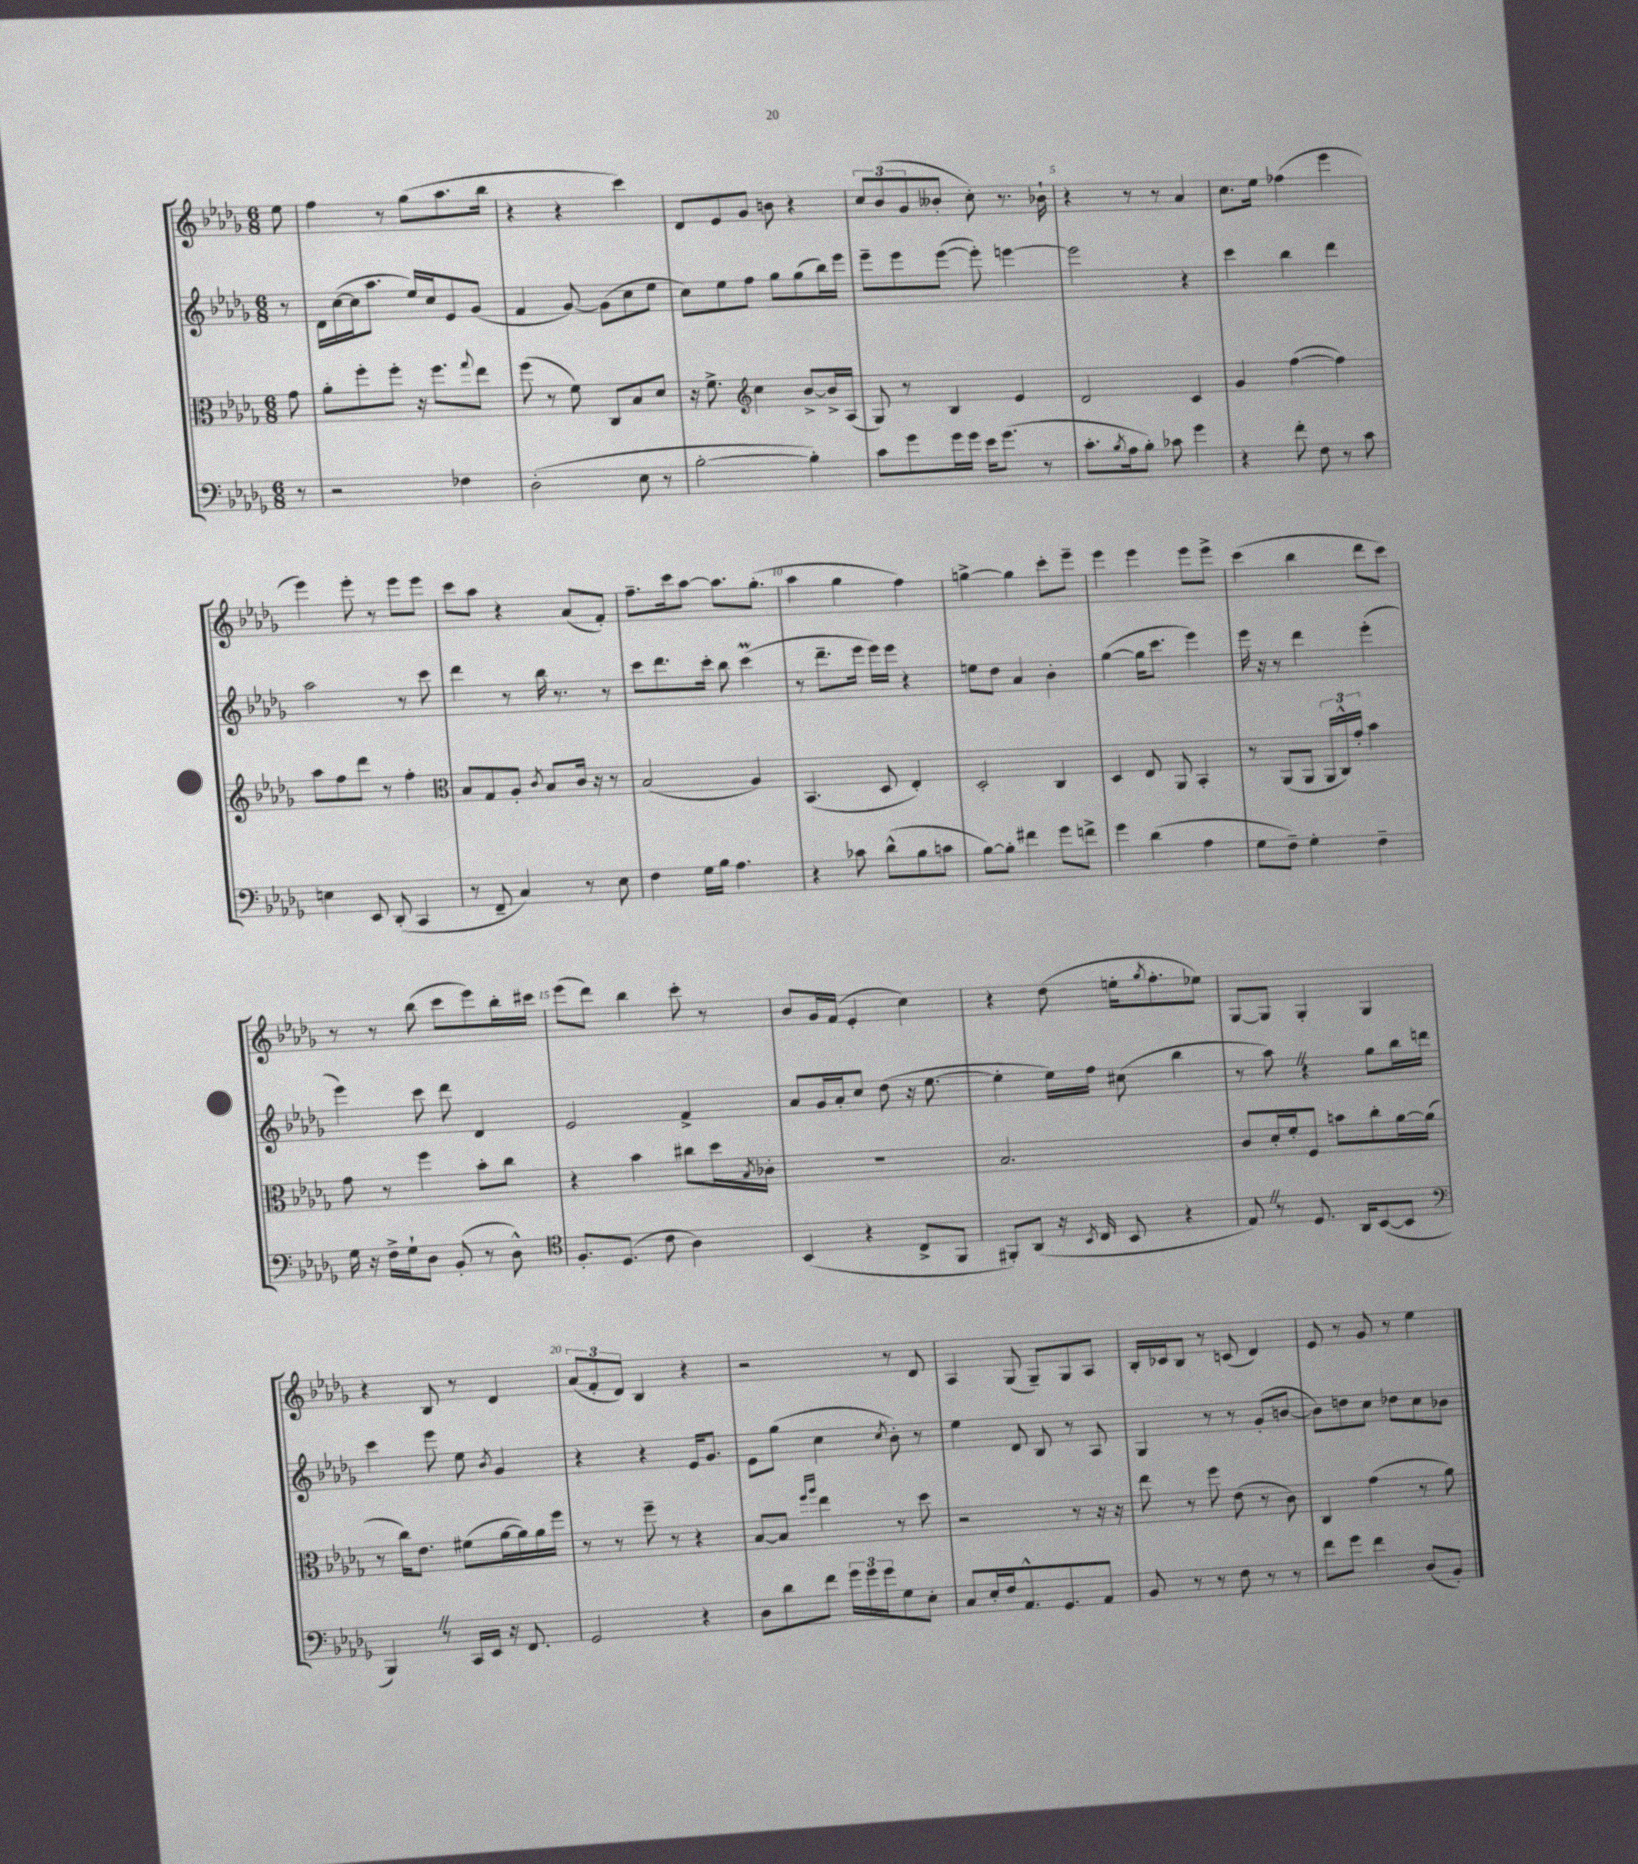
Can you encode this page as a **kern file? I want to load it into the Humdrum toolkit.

**kern	**kern	**kern	**kern
*part4	*part3	*part2	*part1
*staff4	*staff3	*staff2	*staff1
*clefF4	*clefC3	*clefG2	*clefG2
*k[b-e-a-d-g-]	*k[b-e-a-d-g-]	*k[b-e-a-d-g-]	*k[b-e-a-d-g-]
*M6/8	*M6/8	*M6/8	*M6/8
=	=	=	=
8r	8g-\	8r	8ee-\
=1	=1	=1	=1
2r	8a-'\L	16d-\LL	4ff\
.	.	([16cc\	.
.	8ff'\	16cc\J]	.
.	.	8.aa-\J	.
.	8ff'\J	.	8r
.	16r	16ee-/LL)	(8gg-\L
.	8.ff\L	16cc/J	.
4F-X\	.	8e-/	8.aa-\
.	8qqgg-/	.	.
.	8ee-\J	(8g-/J	.
.	.	.	16bb-\Jk
=2	=2	=2	=2
(2D-'\	(8ff\	4f/	4r
.	8r	.	.
.	8f\)	[8g-/)	4r
.	8C/L	(8g-\L]	.
8E-\	8B-/	8cc\	4ccc\)
8r	8d-/J	8ee-\J	.
=3	=3	=3	=3
[2B-'\	16r	8cc\L)	8d-/L
.	8.f^\	.	.
.	.	8ee-\	8e-/
*	*clefG2	*	*
.	4cc\	8ff\J	8g-/J
.	.	8gg-\L	8bn\
4B-'\])	[8b-^/L	(8gg-\	4r
.	16b-^/L]	16bb-\L)	.
.	(16A-/JJ	16eee-\JJ	.
=4	=4	=4	=4
8c\L	8G-/)	8eee-~\L	12cc/L
.	.	.	(12b-/
8g-\	8r	8eee-\	.
.	.	.	12g-/
16g-\L	4B-/	([8eee-\J	8b--X'/J
16g-\JJ	.	.	.
16e-\KL	.	8eee-'\])	8cc'\)
(8.g-\J	.	.	.
.	4e-/	[4eeen\	8.r
8r	.	.	.
.	.	.	16b-X`\
=5	=5	=5	=5
8.c'\L	2d-/	2eee\]	4r
8qB-/	.	.	.
16A-\k	.	.	.
8B-'\J)	.	.	8r
8c-X\	.	.	8r
4g-\	4c/	4r	4a-/
=6	=6	=6	=6
4r	4g-/	4ccc\	8.cc\L
.	.	.	16ee-\Jk
8f'\	([4ff\	4bb-\	(4ff-X\
8F\	.	.	.
8r	4ff\])	4ddd-\	4eee-\
8c\	.	.	.
!!LO:LB:g=z
=7	=7	=7	=7
4En\	8aa-\L	2aa-\	4eee-\)
.	8ff\	.	.
8EE-/	8ddd-\J	.	8eee-'\
(8DD-'/	8r	.	8r
4CC/	4ff'\	8r	8eee-\L
.	.	8ccc\	8eee-\J
=8	=8	=8	=8
*	*clefC3	*	*
8r	8B-/L	4ddd-\	8ccc\L
8FF~/	8G-/	.	8aa-\J
4C/)	8A-'/J	8r	4r
.	8qc/	.	.
.	8B-/L	16bb-\	.
.	.	8.r	.
8r	16c/Jk	.	(8a-/L
.	16r	.	.
8E-\	8r	8r	8f'/J)
=9	=9	=9	=9
4F\	(2B-/	8ccc\L	8.ff~\L
.	.	8.ddd-\	.
.	.	.	16ccc\k
16G-\LL	.	.	[8aa-\J
16B-\JJ	.	16ccc'\Jk	.
4.A-\	.	8bb-\	8.aa-\L]
.	4A-/)	(4cccm\	.
.	.	.	(8.gg-'\J
=10	=10	=10	=10
4r	(4.BB-/	8r	4aa-\
.	.	8.ddd-~\L	.
8c-X\	.	.	4gg-\
.	.	16eee-\Jk	.
(8d-^^\L	8D-/	16eee-\LL)	.
.	.	16eee-\JJ	.
8B-\	4E-'/)	4r	4ff\)
8cn\J	.	.	.
=11	=11	=11	=11
[8B-\L)	2D-'/	8een\L	[4ggn^\
8B-'\J]	.	8dd-\J	.
4f#X\	.	4a-/	4gg\]
8g-\L	4C/	4b-'\	8ccc'\L
8fn^\J	.	.	8eee-~\J
=12	=12	=12	=12
4g-\	4D-/	([4gg-\	4eee-\
(4d-\	8E-/	16gg-\KL]	4eee-\
.	.	8.ccc\J	.
.	8AA-/	.	.
4A-\	4BB-'/	4eee-\)	8eee-\L
.	.	.	8eee-^\J
=13	=13	=13	=13
8G-\L	8r	16eee-\	(4ccc\
.	.	16r	.
8F~\J)	(8AA-/L	8r	.
4G-'\	8AA-/J	4ddd-\	4bb-\
.	24AA-/LL	.	.
.	24C^^/)	.	.
.	24g-'/JJ	.	.
4F~\	4b-\	(4eee-'\	8ddd-\L
.	.	.	8ccc\J)
!!LO:LB:g=z
=14	=14	=14	=14
16G-\	8g-\	4eee-\)	8r
16r	.	.	.
16F^\LL	8r	.	8r
16G-`\J	.	.	.
8D-\J	4ff\	8ccc\	(8bb-\
(8BB-'/	.	8ddd-\	8ccc\L
8r	8b-'\L	4d-/	8eee-\)
8D-^^\)	8cc\J	.	16bb-'\L
.	.	.	16ccc#X\JJ
=15	=15	=15	=15
*clefC4	*	*	*
8.F'/L	4r	2e-/	(8eee-\L
.	.	.	8ddd-\J)
(8.D-/J	.	.	.
.	4b-\	.	4bb-\
8c\	.	.	.
4A-\)	8cc#X\L	4f^/	8ccc'\
.	16dd-\L	.	8r
.	8qB-/	.	.
.	16c-X'\JJ	.	.
=16	=16	=16	=16
(4BB-/	2.r	8a-/L	8b-/L
.	.	16g-/L	16g-/L
.	.	16a-'/J	(16f/JJ
4r	.	8cc/J	4e-'/
.	.	(8dd-\	.
8C^/L	.	16r	4cc\)
.	.	[8.ee-\	.
8FF/J	.	.	.
=17	=17	=17	=17
8FF#X'/L)	2.B-/	4ee-'\]	4r
(8AA-/J	.	.	.
16r	.	16ee-\LL)	(8dd-\
8qBB-/	.	.	.
16C/	.	16ff\JJ	.
8BB-/	.	(8cc#X\	16een'\KL
.	.	.	8qgg-/
.	.	.	8.ff'\
4r	.	4bb-\	.
.	.	.	8ee-X\J)
=18	=18	=18	=18
8E-Z/)	8c/L	8r	[8G-/L
8r	16d-'/L	8aa-Z\)	8G-/J]
.	16f'/J	.	.
8.D-/	8F/J	4r	4G-'/
.	8bn\L	.	.
16AA-/KL	.	.	.
([8BB-/	8cc'\	8gg-\L	4G-/
8BB-/J]	[16a-\L	16bb-\L	.
.	(16a-\JJ]	16dddn\JJ	.
!!LO:LB:g=z
=19	=19	=19	=19
*clefF4	*	*	*
4BBB-Z/)	8r	4ccc\	4r
.	16cc\KL)	.	.
.	8.e-\J	.	.
8r	.	8eee-\	8B-/
16CC/LL	(8f#X\L	8ee-\	8r
16EE-/JJ	.	.	.
.	.	8qb-/	.
16r	[16a-\L	4g-/	4d-/
8.FF/	16a-\])	.	.
.	16a-\	.	.
.	16ff\JJ	.	.
=20	=20	=20	=20
2GG-/	8r	4r	(12a-/L
.	.	.	12f'/
.	8r	.	.
.	.	.	12d-/J)
.	8ff~\	4r	4B-/
.	8r	.	.
4r	4r	16e-/KL	4r
.	.	8.g-/J	.
=21	=21	=21	=21
8D-\L	[8B-/L	8e-\L	2r
8d-\	8B-/J]	(8gg-\J	.
.	16qqff/LL	.	.
.	16qqaa-/JJ	.	.
8f\J	4ee-\	4cc\	.
24g-\LL	.	.	.
24g-\	.	.	.
24g-\J	.	.	.
.	.	8qcc/	.
8G-\	8r	8b-'\)	8r
8E-'\J	8dd-\	8r	8d-/
=22	=22	=22	=22
8C/L	2r	4ee-\	4A-/
16E-'/L	.	.	.
16F/J	.	.	.
8.AA-^^/	.	8d-/	(8G-/
.	.	8B-/	8G-~/L)
8.GG-/	.	.	.
.	8r	8r	8G-/
8AA-/J	16r	8A-/	8A-/J
.	16r	.	.
=23	=23	=23	=23
8BB-/	8ee-\	4G-/	16B-'/LL
.	.	.	16c-X/J
8r	8r	.	8B-/J
8r	8ff\	8r	8r
8F\	(8e-\	8r	(8cn/
8r	8r	(8g-'/L	4d-/)
8r	8c\)	[8bn/J	.
=24	=24	=24	=24
8f\L	4C/	8b\L])	8e-/
8g-\J	.	8ddn\	8r
4f\	(4g-\	8cc\J	8g-/
.	.	8dd-X\L	8r
(8D-/L	8r	8cc\	4ee-\
8BB-'/J)	8a-\)	8b-X\J	.
==	==	==	==
*-	*-	*-	*-
